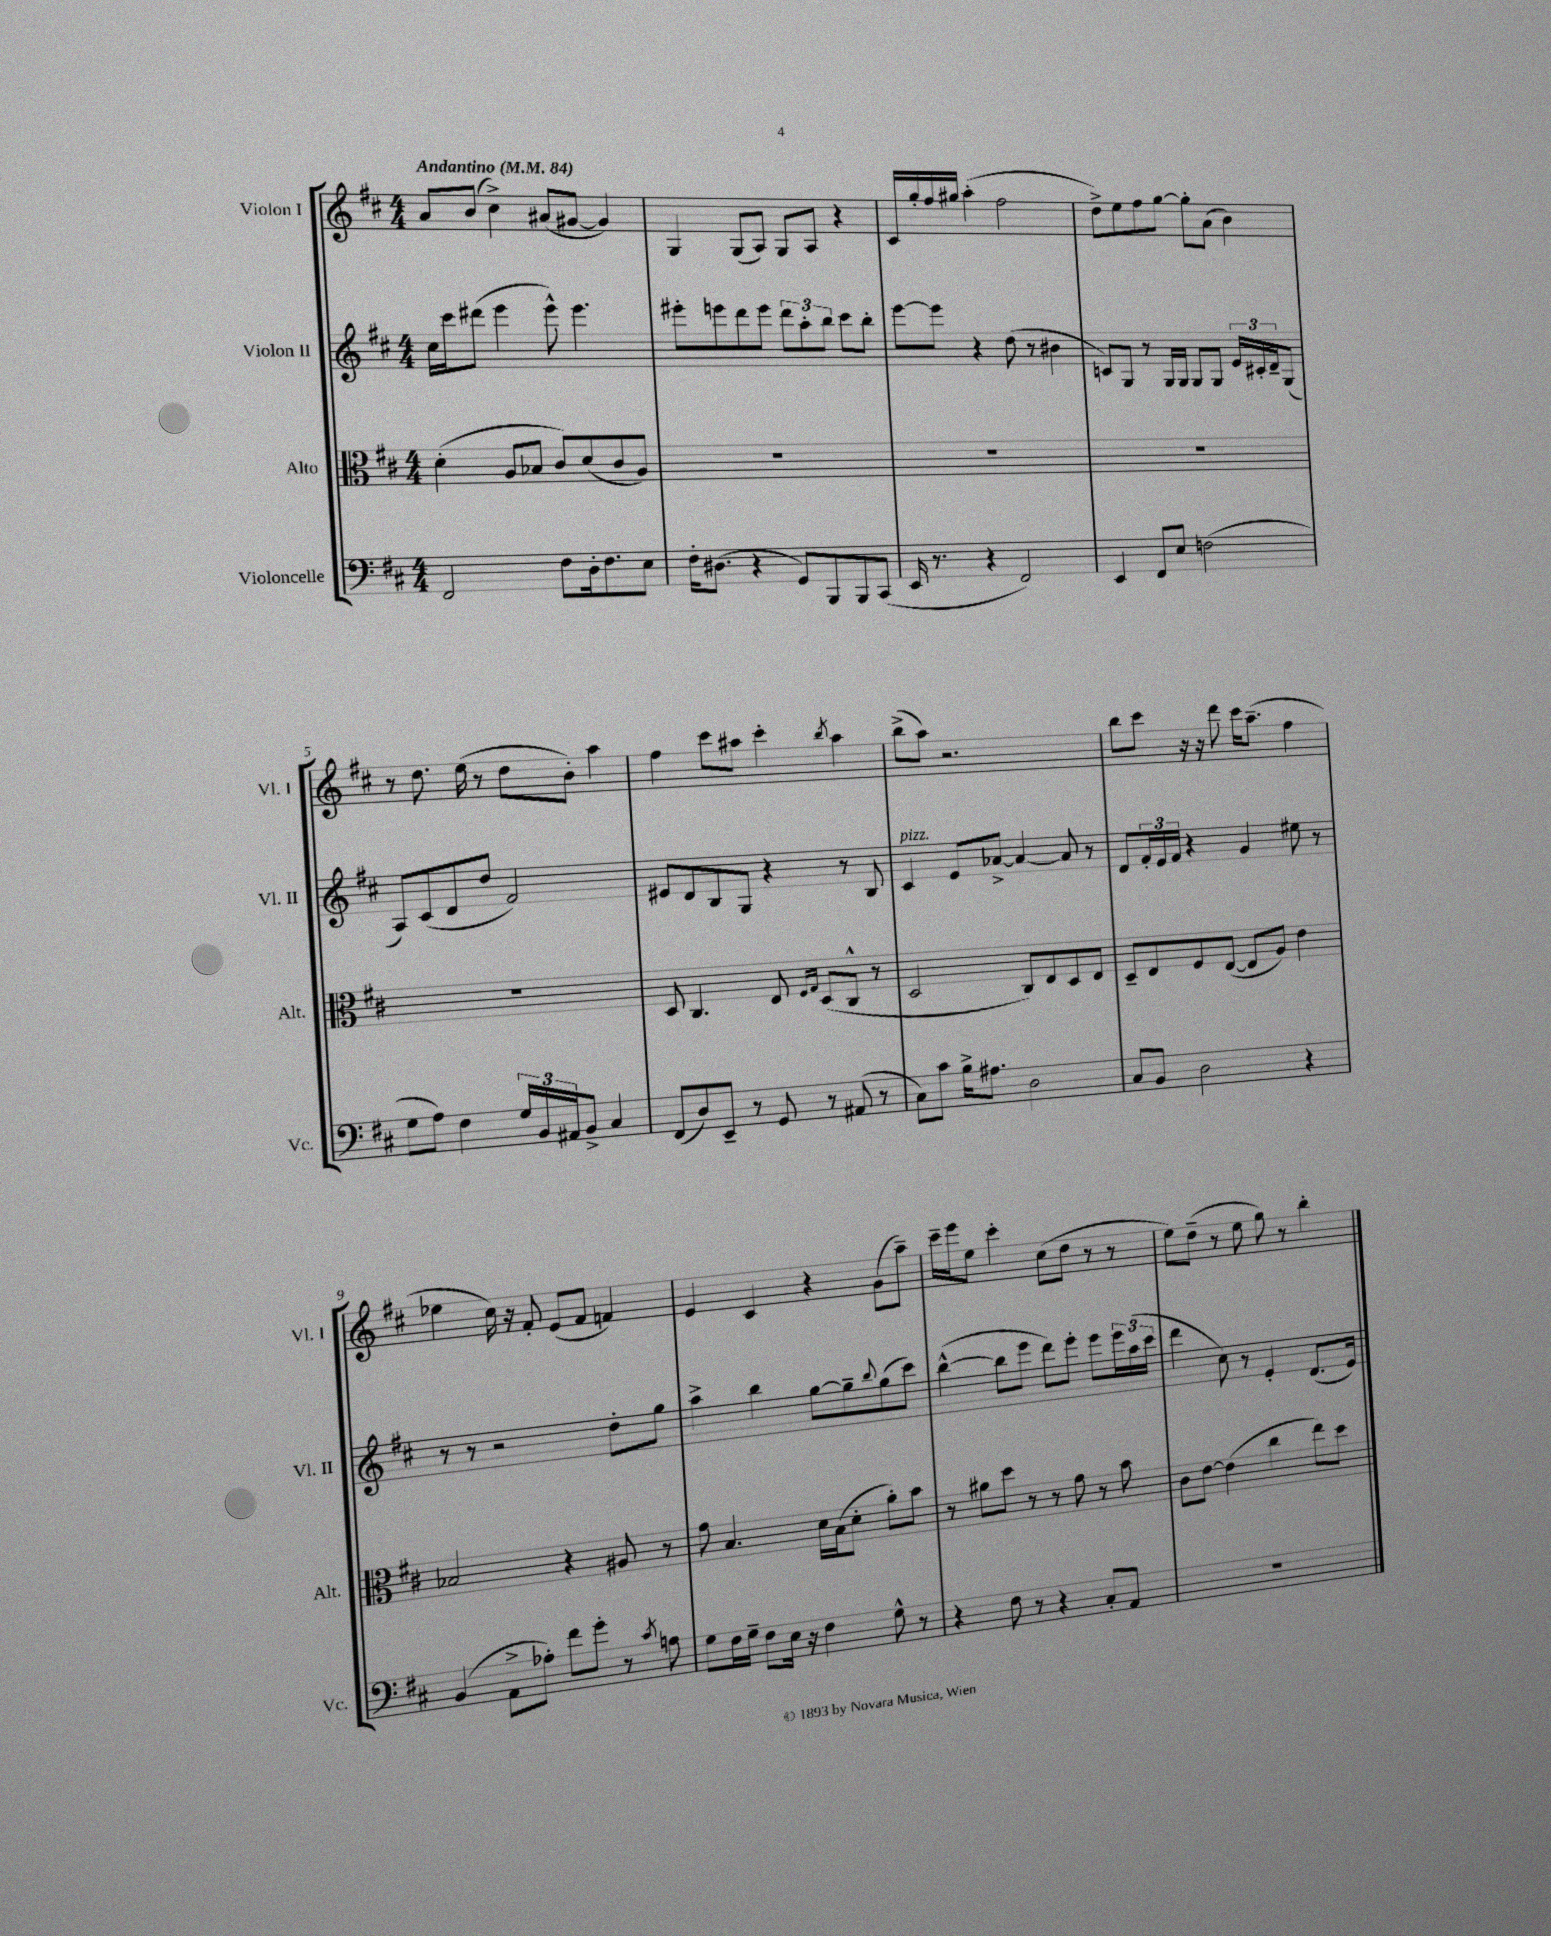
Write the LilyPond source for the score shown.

<<
\new StaffGroup <<
\new Staff = "s0" \with { instrumentName = "Violon I" shortInstrumentName = "Vl. I" } {
    \clef treble \key d \major \numericTimeSignature \time 4/4 \tempo "Andantino" 4 = 84
    a'8 b'8( cis''4->) ais'8( gis'8~ gis'4) |
    g4 g8( a8) g8 a8 r4 |
    cis'16 g''16-. fis''16 gis''16 a''4-.( fis''2 |
    d''8->) e''8 fis''8 g''8~ g''8-. a'8( b'4) |
    r8 d''8. e''16( r8 d''8 b'8-.) a''4 |
    fis''4 cis'''8 ais''8 cis'''4-. \acciaccatura { b''8 } ais''4 |
    b''8->( a''8) r2. |
    b''8 cis'''8 r16 r16 d'''8 cis'''16 a''8.--( fis''4 |
    ees''4 cis''16) r16 fis'8-. e'8( fis'8 f'4) |
    e'4 cis'4 r4 g'8( a''8--) |
    cis'''16-- e'''16 e''8 cis'''4-. cis''8( d''8 r8 r8 |
    e''8) d''8--( r8 e''8 g''8) r8 b''4-. \bar "|." |
}
\new Staff = "s1" \with { instrumentName = "Violon II" shortInstrumentName = "Vl. II" } {
    \clef treble \key d \major \numericTimeSignature \time 4/4
    cis''16 cis'''16 dis'''8( e'''4 e'''8-^) e'''4. |
    eis'''8-. e'''8 d'''8 e'''8 \tuplet 3/2 { d'''8 a''8-. b''8 } cis'''8 b''8-. |
    e'''8~ e'''8 r4 d''8( r8 bis'4 |
    c'8) g8 r8 g16 g16 g8 g8 \tuplet 3/2 { e'16 cis'16-. d'16-- } g8( |
    a8) cis'8( d'8 d''8 fis'2) |
    eis'8 d'8 b8 g8 r4 r8 b8 |
    cis'4^\markup { \italic "pizz." } e'8 aes'8~-> aes'4~ aes'8 r8 |
    d'8 \tuplet 3/2 { fis'16-. e'16 fis'16 } r4 g'4 eis''8 r8 |
    r8 r8 r2 d''8-. g''8 |
    a''4-> b''4 g''8~ g''8-- \appoggiatura { b''8 } g''8( cis'''8) |
    b''4~-^( b''8 e'''8 d'''8) e'''8-. e'''8 \tuplet 3/2 { e'''16 a''16( cis'''16 } |
    d'''4 cis''8) r8 e'4-. d'8.( e'16) \bar "|." |
}
\new Staff = "s2" \with { instrumentName = "Alto" shortInstrumentName = "Alt." } {
    \clef alto \key d \major \numericTimeSignature \time 4/4
    d'4-.( a8 bes8 cis'8) d'8( cis'8 a8) |
    R1 |
    R1 |
    R1 |
    R1 |
    d8 cis4. e8 \grace { fis16 g16 } d8( cis8-^ r8 |
    d2 cis8) e8 d8 e8 |
    d8-- e8 fis8 e8~( e8 a8) e'4 |
    bes2 r4 ais8 r8 |
    g'8 b4. d'16 b16( d'8-. a'8-.) b'8 |
    r8 ais'8 d''8 r8 r8 g'8 r8 b'8 |
    cis'8 e'8~ e'4( cis''4 e''8) d''8 \bar "|." |
}
\new Staff = "s3" \with { instrumentName = "Violoncelle" shortInstrumentName = "Vc." } {
    \clef bass \key d \major \numericTimeSignature \time 4/4
    fis,2 fis8 d16-. fis8. e8 |
    fis16-. dis8.( r4 g,8) b,,8 b,,8 cis,8( |
    e,16 r8. r4 fis,2) |
    e,4 fis,8 e8 f2( |
    g8 a8) fis4 \tuplet 3/2 { g16 b,16 ais,16 } b,8-> cis4 |
    fis,8( d8) e,8-- r8 g,8 r8 ais,8( r8 |
    cis8) cis'8 b16-> ais8. d2 |
    cis8 b,8 d2 r4 |
    b,4( a,8-> aes8-.) fis'8 g'8-. r8 \acciaccatura { cis'8 } a8 |
    g8 fis16 g16-- fis8 e16 r16 fis4 g8-^ r8 |
    r4 fis8 r8 r4 cis8-. a,8 |
    R1 \bar "|." |
}
>>
>>
